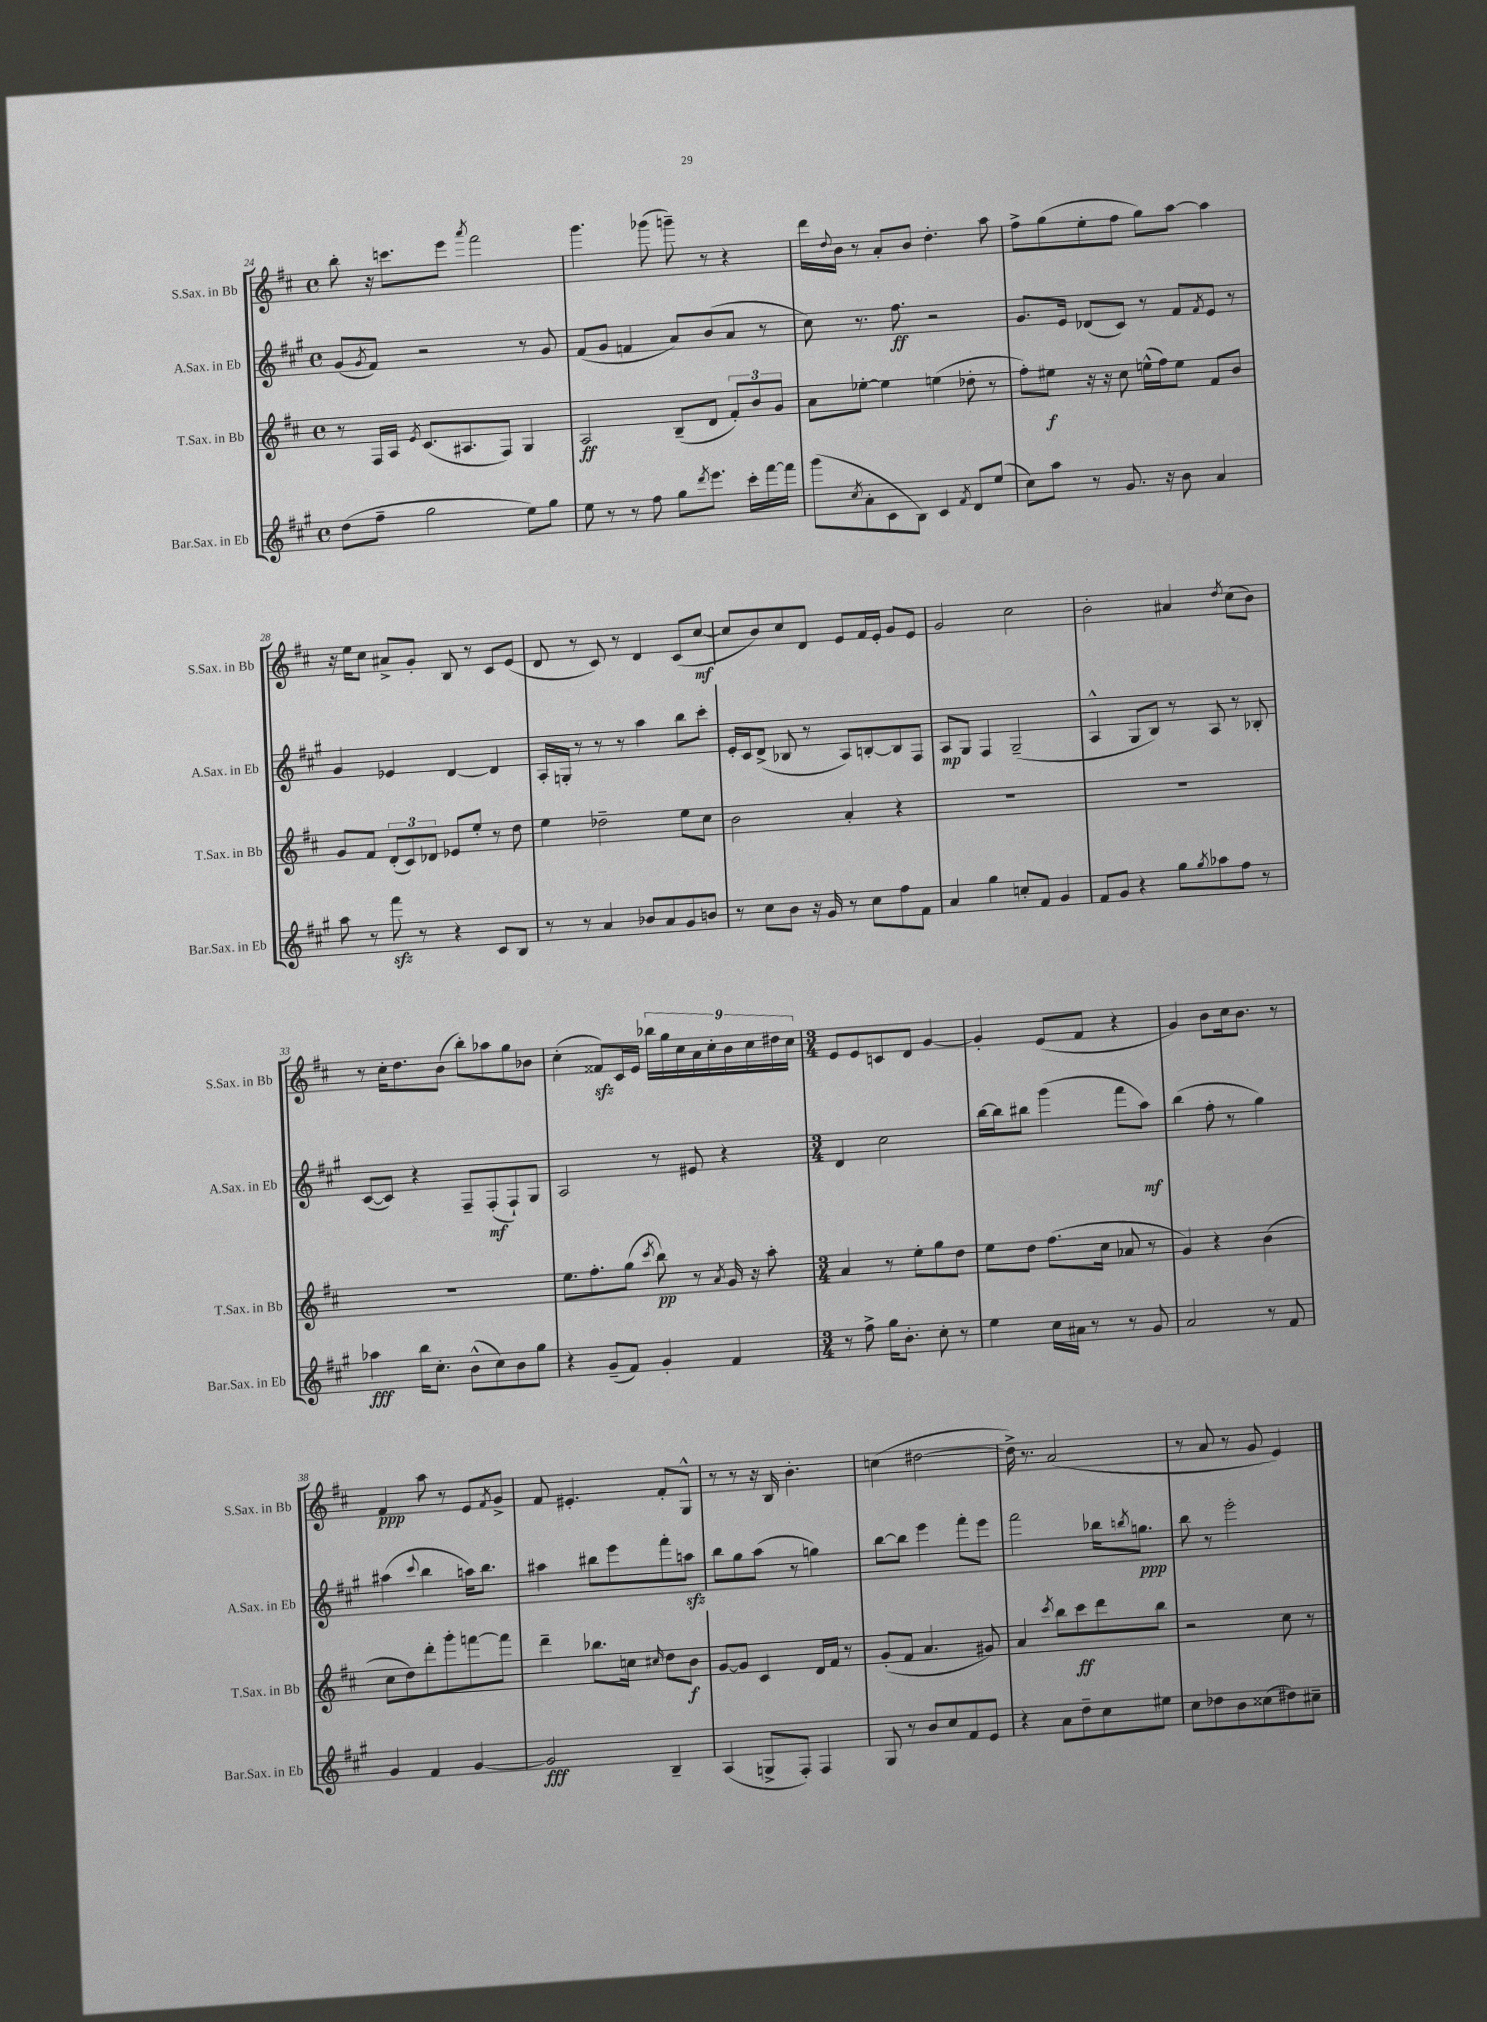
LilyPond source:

<<
\new StaffGroup <<
\new Staff = "s0" \with { instrumentName = "S.Sax. in Bb" shortInstrumentName = "S.Sax. in Bb" } {
    \clef treble \key d \major \defaultTimeSignature \time 4/4
    b''8-. r16 c'''8. e'''8 \acciaccatura { a'''8 } fis'''2 |
    g'''4. ges'''8( g'''8--) r8 r4 |
    d'''16 \appoggiatura { d''8 } b'16 r8 a'8-. b'8 d''4.-. a''8 |
    fis''8-> g''8( e''8-. fis''8 g''8) a''8~ a''4 |
    r16 e''16 cis''8 ais'8-> g'8-. b8 r8 cis'8 e'8( |
    d'8 r8 cis'8) r8 d'4 cis'8( cis''8~\mf |
    cis''8 b'8) cis''8 d'8 e'8 fis'16 e'16-. g'8 e'8 |
    g'2 cis''2 |
    b'2-. ais'4 \acciaccatura { d''8 } cis''8( b'8) |
    r8 cis''16-. d''8. b'8( b''8-.) aes''8 g''8 bes'8 |
    cis''4-.( fisis'8\sfz) cis'16 e'16 \tuplet 9/8 { bes''16 g''16 cis''16 a'16 cis''16-. b'16 cis''16 dis''16 cis''16 } |
    \numericTimeSignature \time 3/4 e'8 e'8 c'8 d'8 g'4~ |
    g'4-. e'8( fis'8 r4 |
    g'4) b'8 cis''16 b'8. r8 |
    fis'4\ppp a''8 r8 e'8 \acciaccatura { fis'8 } g'8-> |
    fis'8 eis'4.-. fis'8-. g8-^ |
    r8 r8 r16 b16 b'4.-. |
    c''4( dis''2~ |
    dis''16->) r8. a'2( |
    r8 a'8 r8 g'8 e'4) \bar "|." |
}
\new Staff = "s1" \with { instrumentName = "A.Sax. in Eb" shortInstrumentName = "A.Sax. in Eb" } {
    \clef treble \key a \major \defaultTimeSignature \time 4/4
    gis'8( \acciaccatura { gis'8 } fis'8) r2 r8 gis'8 |
    fis'8( gis'8 f'4 a'8) b'8( a'8 r8 |
    cis''8) r8. fis''8.\ff r2 |
    gis'8. e'16 des'8( cis'8) r8 fis'8 \acciaccatura { fis'8 } e'8 r8 |
    gis'4 ees'4 d'4~ d'4 |
    a16-. g16-. r8 r8 r8 a''4 b''8 cis'''8-. |
    e'16-. cis'16 d'8->( bes8 r8 a8) b8~-. b8 fis8 |
    a8\mp gis8 fis4 gis2--( |
    a4-^ gis8 b8) r8 a8 r8 bes8-. |
    cis'8~( cis'8) r4 fis8-- fis8-.\mf( fis8-!) gis8 |
    a2 r8 eis'8 r4 |
    \numericTimeSignature \time 3/4 d'4 cis''2 |
    b''16~ b''16 bis''8 gis'''4( fis'''8 a''8\mf) |
    b''4( fis''8-. r8 gis''4) |
    ais''4( \appoggiatura { cis'''8 } b''4 a''16) b''8. |
    ais''4 bis''8 e'''8 fis'''8-. a''8\sfz |
    b''8 gis''8 a''8( r8 g''4) |
    b''8~ b''8 e'''4 fis'''8-. e'''8 |
    fis'''2 bes''16 \acciaccatura { b''8 } g''8.\ppp |
    b''8 r8 e'''2-. \bar "|." |
}
\new Staff = "s2" \with { instrumentName = "T.Sax. in Bb" shortInstrumentName = "T.Sax. in Bb" } {
    \clef treble \key d \major \defaultTimeSignature \time 4/4
    r8 fis16 a16 \acciaccatura { e'8 } cis'8.( ais8. fis8) g4 |
    a2\ff b8--( d'8 \tuplet 3/2 { fis'8-.) b'8 g'8 } |
    a'8 ees''8~-. ees''4 e''4( des''8-. r8 |
    fis''8-.) eis''8\f r16 r16 cis''8 e''16-^( fis''16) e''8 fis'8 b'8 |
    g'8 fis'8 \tuplet 3/2 { d'8-.( cis'8) des'8 } ees'8 e''8-. r8 d''8 |
    e''4 des''2-- e''8 cis''8 |
    b'2 a'4-. r4 |
    R1 |
    R1 |
    R1 |
    e''8. fis''8.-. g''8( \acciaccatura { cis'''8 } b''8\pp) r8 \acciaccatura { a'8 } g'16 r16 a''8-. |
    \numericTimeSignature \time 3/4 a'4 r8 e''8-. g''8 d''8 |
    e''8 d''8 fis''8.( cis''16 aes'8 r8 |
    g'4) r4 b'4( |
    cis''8 d''8) d'''8-. g'''8-. f'''8~ f'''8 |
    d'''4-- bes''8. c''16 \grace { cis''16 } d''8 b'8\f |
    g'8~ g'8 cis'4 d'16 fis'16 r8 |
    g'8-.( fis'8 a'4. gis'8) |
    a'4 \acciaccatura { cis'''8 } b''8 cis'''8\ff d'''8 b''8 |
    r2 cis''8 r8 \bar "|." |
}
\new Staff = "s3" \with { instrumentName = "Bar.Sax. in Eb" shortInstrumentName = "Bar.Sax. in Eb" } {
    \clef treble \key a \major \defaultTimeSignature \time 4/4
    d''8( fis''8-- gis''2 e''8) gis''8 |
    e''8 r8 r8 fis''8 gis''8 \acciaccatura { d'''8 } e'''8. cis'''16-. fis'''16~ fis'''16 |
    gis'''8( \acciaccatura { cis''8 } a'8-. cis'8 b8) cis'4 \acciaccatura { fis'8 } d'8 e''8( |
    cis''8) a''8 r8 gis'8. r16 b'8 a'4 |
    a''8 r8 fis'''8\sfz r8 r4 cis'8 b8 |
    r8 r8 a'4 bes'8 a'8 gis'8 b'8 |
    r8 cis''8 b'8 r16 gis'16 r8 cis''8 fis''8 fis'8 |
    a'4 gis''4 c''8-. fis'8 gis'4 |
    fis'8 gis'8 r4 gis''8 \acciaccatura { gis''8 } aes''8 fis''8 r8 |
    aes''4\fff b''16 cis''8.-. b'8-^( cis''8) b'8 gis''8 |
    r4 gis'8--( fis'8) gis'4-. fis'4 |
    \numericTimeSignature \time 3/4 r8 fis''8-> gis''16 b'8.-. cis''8-. r8 |
    e''4 cis''16 ais'16 r8 r8 gis'8 |
    a'2 r8 fis'8 |
    gis'4 fis'4 gis'4~ |
    gis'2\fff b4-- |
    a4( g8-> fis8-.) fis4 |
    gis8 r8 b'8 cis''8 fis'8 e'8 |
    r4 a'8 d''8-- cis''8 eis''8 |
    cis''8 des''8 b'8 cisis''8( dis''8) cis''8-- \bar "|." |
}
>>
>>
\layout { \context { \Score currentBarNumber = #24 } }
